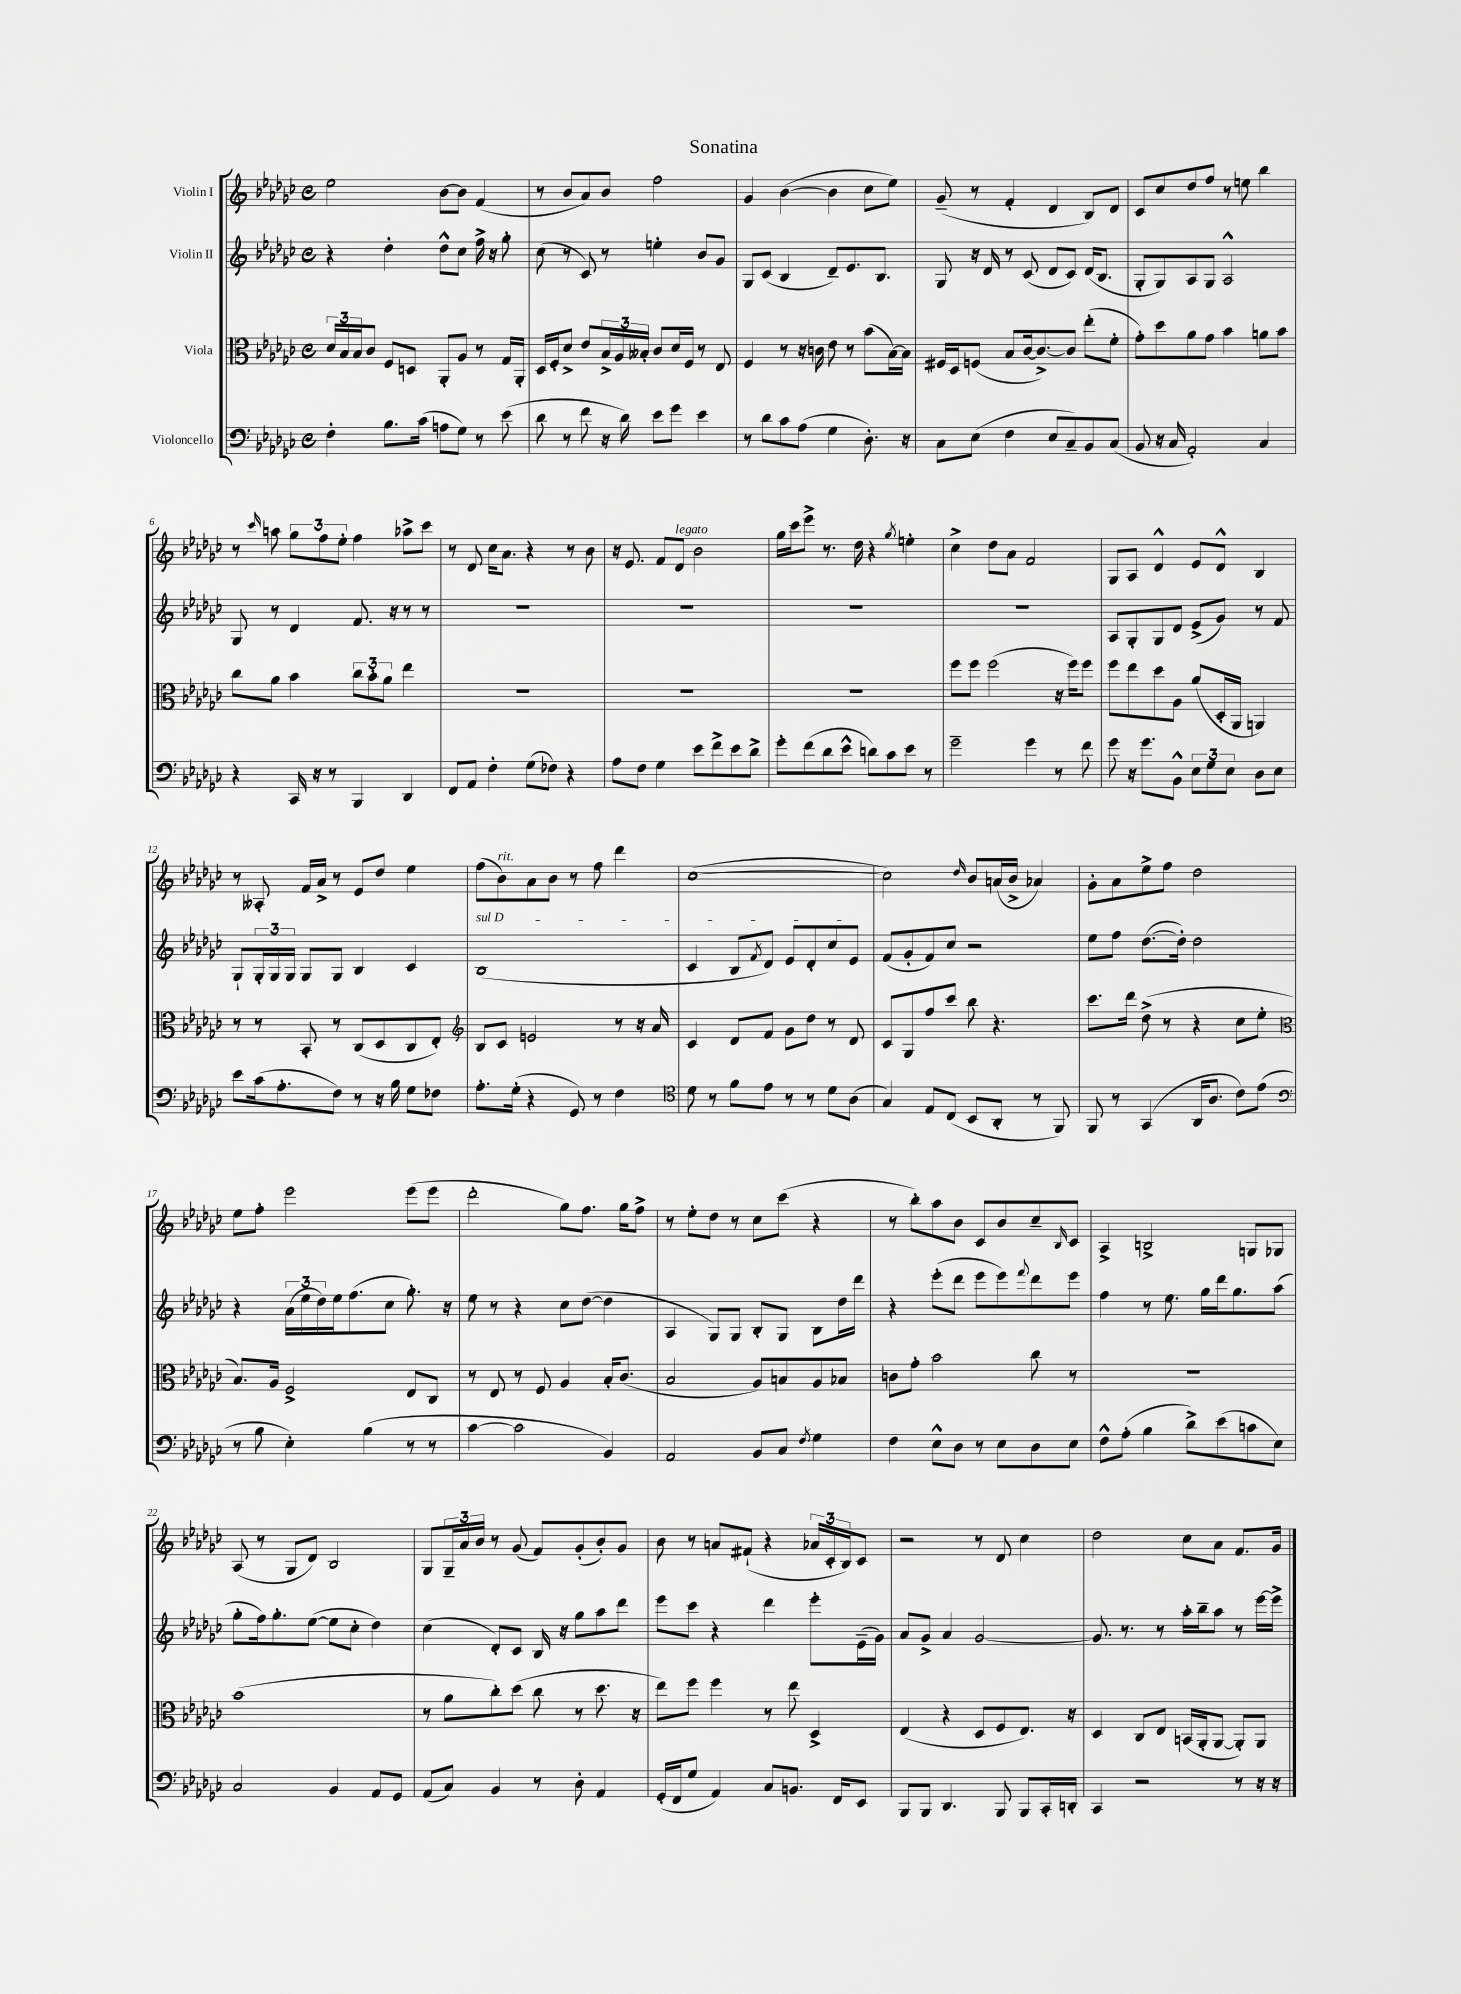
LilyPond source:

\header { title = "Sonatina" }
<<
\new StaffGroup <<
\new Staff = "s0" \with { instrumentName = "Violin I" } {
    \clef treble \key ges \major \defaultTimeSignature \time 4/4
    ees''2 bes'8~ bes'8 f'4( |
    r8 bes'8 aes'8) bes'8 f''2 |
    ges'4 bes'4~( bes'4 ces''8 ees''8) |
    ges'8--( r8 f'4-. des'4 bes8) des'8 |
    ces'8 ces''8 des''8 f''8 r8 e''8 bes''4 |
    r8 \grace { ces'''16 } a''8 \tuplet 3/2 { ges''8 f''8 ees''8-. } f''4 aes''8-> ces'''8 |
    r8 des'8 ces''16 aes'8. r4 r8 bes'8 |
    r16 ees'8. f'8 des'8^\markup { \italic "legato" } bes'2 |
    ges''16 ces'''16 ees'''8-> r8. des''16 r4 \acciaccatura { ges''8 } e''4-. |
    ces''4-> des''8 aes'8 f'2 |
    ges8 aes8 des'4-^ ees'8 des'8-^ bes4 |
    r8 aeses8-. f'16 aes'16-> r8 ees'8 des''8 ees''4 |
    f''8( bes'8^\markup { \italic "rit." }) aes'8 bes'8 r8 f''8 des'''4 |
    ces''1~( |
    ces''2) \grace { des''16 } bes'8 a'16( bes'16-> aes'4) |
    ges'8-. aes'8 ees''8-> f''8 des''2 |
    ees''8 f''8-. ees'''2 ees'''8( ees'''8 |
    des'''2-. ges''8) f''8. ges''16 f''8-> |
    r8 ees''8-. des''8 r8 ces''8 ces'''8( r4 |
    r8 bes''8-.) aes''8 bes'8 ces'8 bes'8 ces''8-- \grace { bes16 } ces'8 |
    aes4-> b2-> g8 ges8 |
    aes8( r8 ges8 des'8) bes2 |
    ges8 \tuplet 3/2 { ges16-- aes'16 bes'16 } r8 ges'8( f'8) ges'8-.( bes'8-.) ges'8 |
    bes'8 r8 a'8 fis'8-!( r4 \tuplet 3/2 { aes'16 ces'16-. bes16) } ces'8 |
    r2 r8 des'8 ces''4 |
    des''2 ces''8 aes'8 f'8. ges'16 \bar "|." |
}
\new Staff = "s1" \with { instrumentName = "Violin II" } {
    \clef treble \key ges \major \defaultTimeSignature \time 4/4
    r4 des''4-. des''8-^ ces''8 f''16-> r16 ges''8-. |
    ces''8( r8 ces'8) r8 e''4-. bes'8 ges'8 |
    ges8 ces'8( bes4 des'8--) ees'8. bes8. |
    ges8 r16 des'16 r8 ces'8( des'8 ces'8) des'16( bes8. |
    ges8-. ges8) aes8 ges8 aes2-^ |
    ges8 r8 des'4 f'8. r16 r8 r8 |
    R1 |
    R1 |
    R1 |
    R1 |
    aes8 ges8-. ges8 des'8 ees'8->( ges'8) r8 f'8 |
    ges8-! \tuplet 3/2 { ges16-. ges16 ges16 } ges8 ges8 bes4 ces'4 |
    \once \override TextSpanner.bound-details.left.text = \markup { \italic "sul D" } bes1\startTextSpan( |
    ces'4 bes8 \acciaccatura { f'8 } des'8) ees'8 des'8-. ces''8 ees'8\stopTextSpan |
    f'8( ges'8-. f'8) ces''8 r2 |
    ees''8 f''8 des''8.~( des''16-.) des''2 |
    r4 \tuplet 3/2 { aes'16( ees''16 des''16) } ees''16 f''8.( ces''8 ges''8.-.) r16 |
    ees''8 r8 r4 ces''8 des''8~( des''4 |
    aes4 ges8) ges8 bes8-. ges8 bes8 des''16 des'''16 |
    r4 ees'''8-.( des'''8 ees'''8 ees'''8) \appoggiatura { f'''8 } des'''8 ees'''8 |
    f''4 r8 ees''8. ges''16 des'''16 ges''8. aes''8( |
    ges''8-. f''16) ges''8.-. ees''8~( ees''8 ces''8-. des''4) |
    ces''4( des'8-.) ces'8 bes16 r16 ges''8 aes''8 des'''8 |
    ees'''8 ces'''8 r4 des'''4 ees'''8-. ees'16--( ges'16) |
    aes'8 ges'8-> aes'4 ges'2~ |
    ges'8. r8. r8 aes''16-. bes''16-- aes''8 r8 ees'''16~ ees'''16-> \bar "|." |
}
\new Staff = "s2" \with { instrumentName = "Viola" } {
    \clef alto \key ges \major \defaultTimeSignature \time 4/4
    \tuplet 3/2 { des'16 bes16 bes16 } ces'8 f8 d8 aes,8-. aes8 r8 ges16 aes,16-. |
    des16 f16-. des'8-> ees'8 \tuplet 3/2 { bes16-> aes16 beses16-. } ces'8 des'16 f16 r8 ees8 |
    f4 r8 r16 c'16 ees'8 r8 bes'8( bes16~) bes16 |
    fis16 des16 f8( bes8 ces'16~ ces'8.~->) ces'8 ees''8-.( f'8-. |
    ges'8-.) des''8 aes'8 ges'8 bes'4 a'8 bes'8 |
    ces''8 aes'8 bes'4 \tuplet 3/2 { ces''8 bes'8-. aes'8 } ees''4 |
    R1 |
    R1 |
    R1 |
    f''8 f''8 f''2( r16 f''16) f''8 |
    f''8 ees''8 des''8 aes8 aes'8( des16-. aes,16 a,4) |
    r8 r8 bes,8-. r8 ces8( des8 ces8 ees8-.) |
    \clef treble bes8 ces'8 e'2 r8 r16 aes'16 |
    ces'4 des'8 f'8 ges'8 des''8 r8 des'8 |
    ces'8 ges8 f''8 ces'''8 bes''8 r4. |
    ces'''8. des'''16 des''8->( r8 r4 ces''8 ees''8-. |
    \clef alto bes8.) aes16 f2-> ees8 ces8 |
    r8 ees8 r8 f8 aes4 bes16-. ces'8.( |
    bes2 aes8) b8 aes8 bes8 |
    c'8 ges'8-. bes'2 ces''8 r8 |
    R1 |
    bes'1( |
    r8 aes'8 ces''8-.) des''8( ces''8 r8 des''8. r16 |
    ees''8) f''8 f''4 r8 ees''8 des4-> |
    ees4( r4 des8 f8 ees8.) r16 |
    des4 ces8 ees8 b,16( aes,16-. aes,8~ aes,8-.) aes,8 \bar "|." |
}
\new Staff = "s3" \with { instrumentName = "Violoncello" } {
    \clef bass \key ges \major \defaultTimeSignature \time 4/4
    f4-. bes8. ces'16( a8 ges8) r8 ees'8( |
    des'8 r8 f'8 r16 des'16) ees'8 ges'8 ees'4 |
    r8 des'8 ces'8 aes8( ges4 des8.-.) r16 |
    ces8 ees8( f4 ees8 ces8--) bes,8 ces8( |
    bes,8 r16 ces16 aes,2-.) ces4 |
    r4 ces,16 r16 r8 bes,,4 des,4 |
    f,8 aes,8 f4-. ges8( fes8) r4 |
    aes8 f8 ges4 ees'8 f'8-> ees'8 des'8-> |
    ges'8-. f'8( des'8 ees'8-^ d'8) ces'8 ees'8 r8 |
    ges'2-- ges'4 r8 f'8 |
    ges'8 r16 ges'8. bes,8-^ \tuplet 3/2 { ees8 ges8 ees8 } des8 ees8 |
    ees'8 ces'16( aes8.-. f8) r8 r16 bes16 ges8 fes8 |
    aes8.-. ges16-.( r4 ges,8) r8 f4 |
    \clef tenor des'8 r8 f'8 ees'8 r8 r8 des'8 aes8( |
    ges4) ees8 ces8( bes,8 aes,8-. r8 f,8) |
    f,8 r8 ges,4( aes,16 aes8. ces'8) ees'8( |
    \clef bass r8 bes8 ees4-.) bes4( r8 r8 |
    ces'4~ ces'2 bes,4) |
    aes,2 bes,8 ces8 \acciaccatura { f8 } ges4 |
    f4 ees8-^ des8 r8 ees8 des8 ees8 |
    f8-^ aes8-.( bes4 des'8->) ees'8( c'8 ees8) |
    ces2 bes,4 aes,8 ges,8 |
    aes,8( ces8) bes,4 r8 des8-. aes,4 |
    ges,16-.( f,16 ges8 aes,4) ces8 b,8. f,16 ees,8 |
    bes,,8 bes,,8 des,4. bes,,8 bes,,8 ces,16-. d,16-. |
    ces,4 r2 r8 r16 r16 \bar "|." |
}
>>
>>
